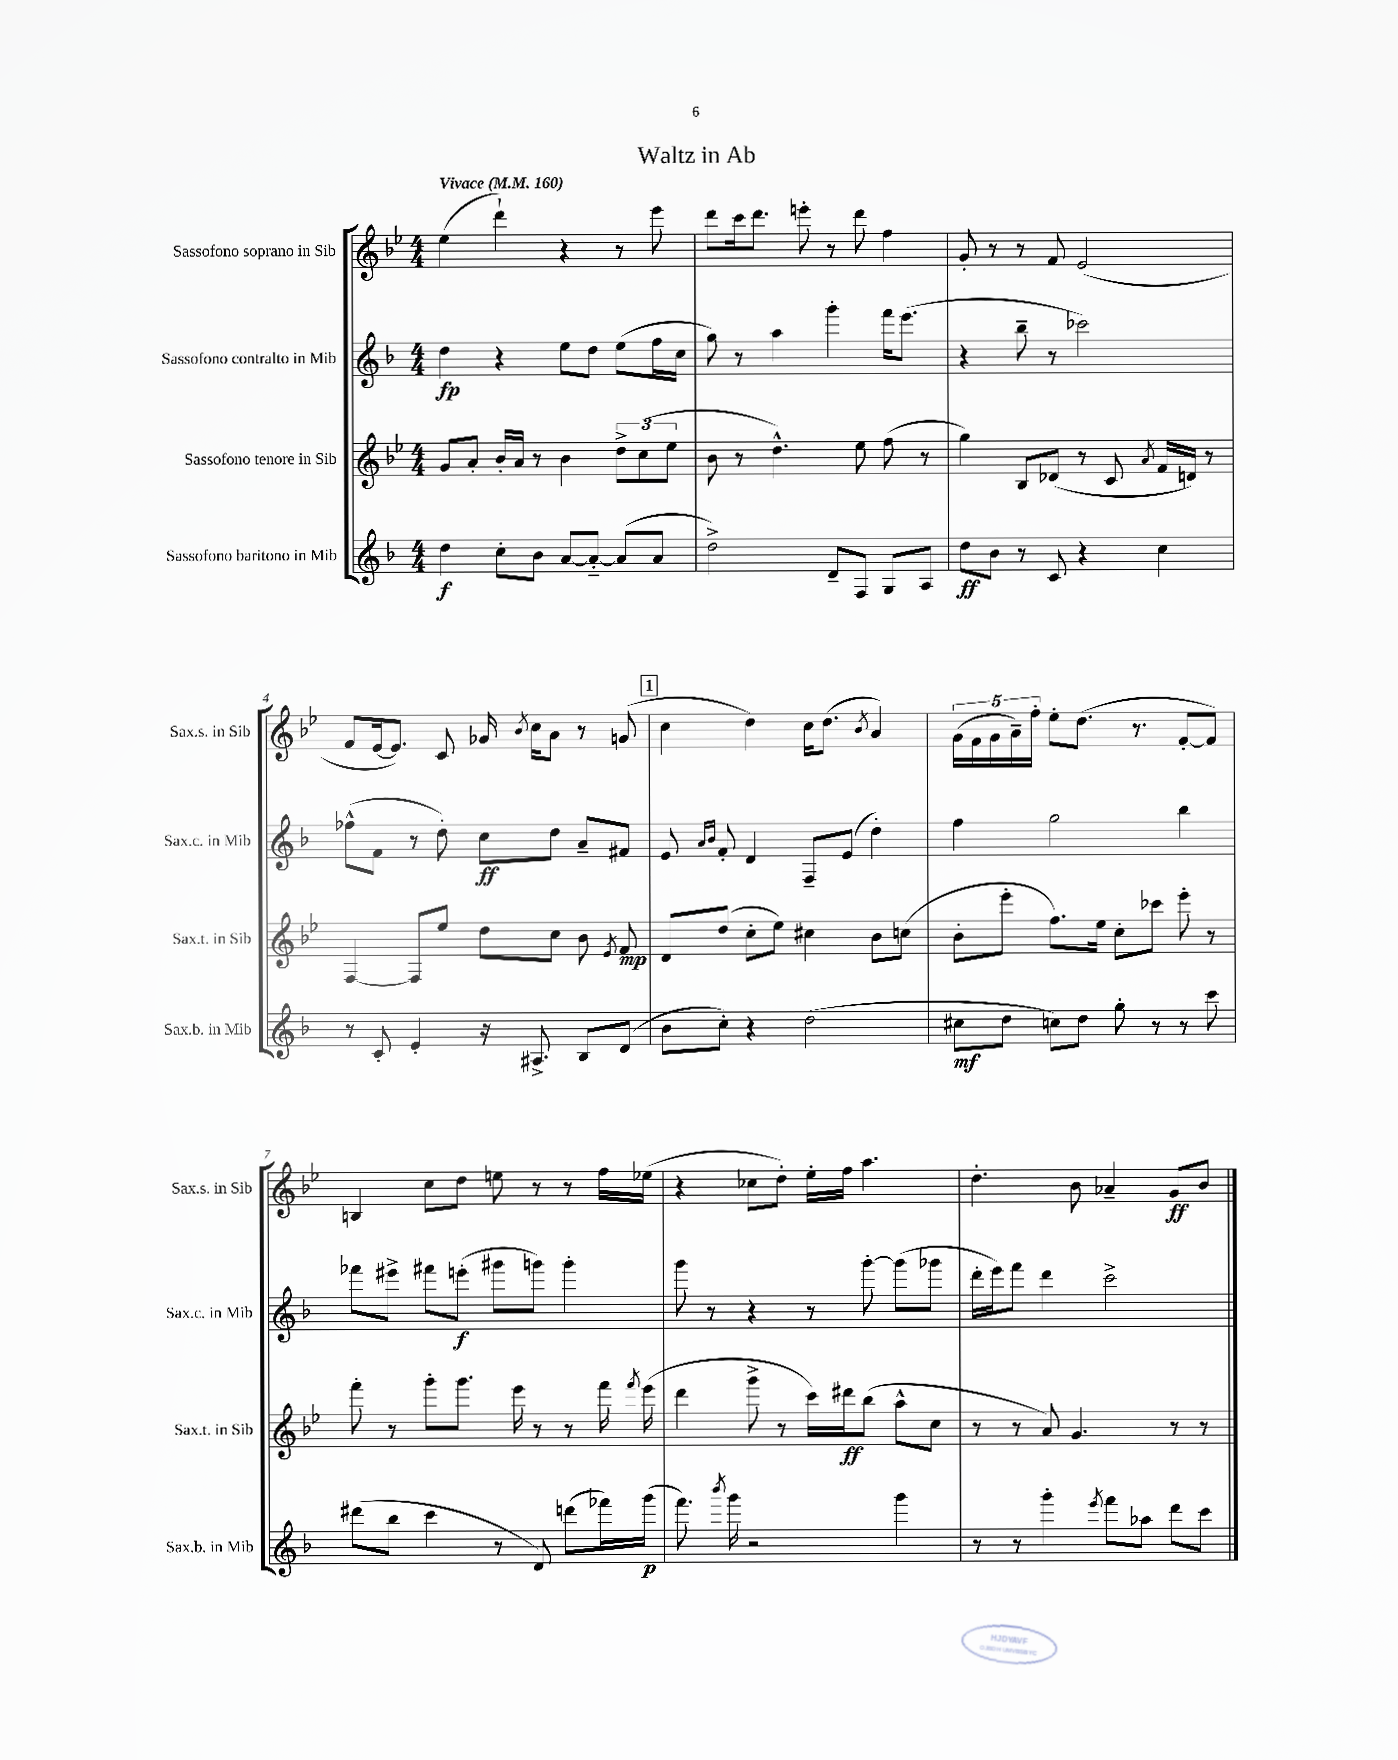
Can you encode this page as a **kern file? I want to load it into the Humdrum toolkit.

**kern	**kern	**kern	**kern
*staff4	*staff3	*staff2	*staff1
*clefG2	*clefG2	*clefG2	*clefG2
*k[b-]	*k[b-e-]	*k[b-]	*k[b-e-]
*M4/4	*M4/4	*M4/4	*M4/4
*MM160	*MM160	*MM160	*MM160
4dd	8g	4dd	(4ee-
.	8a'	.	.
8cc'	16b-'	4r	4ddd`)
.	16a	.	.
8b-	8r	.	.
[8a	4b-	8ee	4r
8a'~_	.	8dd	.
(8a]	12dd^	(8ee	8r
.	(12cc	.	.
8a	.	16ff	8eee-
.	12ee-	.	.
.	.	16cc	.
=	=	=	=
2dd^)	8b-	8gg)	8ddd
.	8r	8r	16ccc
.	.	.	8.ddd
.	4.dd^^)	4aa	.
.	.	.	8eee'
8d~	.	4ggg'	8r
8F	8ee-	.	8ddd
8G	(8ff	16fff	4ff
.	.	(8.eee	.
8A	8r	.	.
=	=	=	=
8dd	4gg)	4r	8g'
8b-	.	.	8r
8r	8B-	8bb-~	8r
8c	(8d-	8r	8f
4r	8r	2ccc-)	(2e-
.	8c	.	.
.	8qa	.	.
4cc	16f	.	.
.	16d)	.	.
.	8r	.	.
=	=	=	=
8r	[4F	(8ff-^^	8f
8c'	.	8f	[16e-
.	.	.	8.e-])
4e'	8F]	8r	.
.	8ee-	8dd')	8c
16r	8dd	8cc	16g-
.	.	.	8qb-
8.A#^	.	.	16cc
.	8cc	8dd	8a
8B-	8b-	8a~	8r
.	8qe-	.	.
(8d	8f	8f#	(8g
=	=	=	=
8b-	8d	8e	4cc
.	.	16qqa	.
.	.	16qqb-	.
8cc')	(8dd	8f'	.
4r	8cc'	4d	4dd)
.	8ee-)	.	.
(2dd	4cc#	8F~	16cc
.	.	.	(8.dd
.	.	(8e	.
.	.	.	8qb-
.	8b-	4dd')	4a)
.	(8cc	.	.
=	=	=	=
8cc#	8b-'	4ff	(20g
.	.	.	20f
.	.	.	20g
8dd	8eee-'	.	.
.	.	.	20a~)
.	.	.	20ff'
8cc)	8.ff)	2gg	8ee-'
8dd	.	.	(8.dd
.	16ee-	.	.
8gg'	8cc'	.	.
.	.	.	8.r
8r	8ccc-	.	.
8r	8eee-'	4bb-	[8f'
8ccc	8r	.	8f])
=	=	=	=
(8ddd#	8fff'	8fff-	4B
8bb-	8r	8eee#^	.
4ccc	8ggg'	8fff#	8cc
.	8.ggg	(8eee'	8dd
8r	.	8ggg#	8ee
.	16eee-	.	.
8d)	8r	8ggg)	8r
(8ddd	8r	4ggg'	8r
16fff-)	16fff	.	16ff
.	8qfff	.	.
(16ggg	(16eee-	.	(16ee-
=	=	=	=
8.fff)	4ddd	8ggg	4r
.	.	8r	.
8qbbb-	.	.	.
16ggg	.	.	.
2r	8ggg^	4r	8cc-
.	8r	.	8dd')
.	16ccc)	8r	16ee-'
.	16ddd#	.	16ff
.	(8bb-	[8ggg'	4.aa
4ggg	8aa^^	(8ggg]	.
.	8cc	8ggg-	.
=	=	=	=
8r	8r	16ddd'	4.dd'
.	.	16eee)	.
8r	8r	8fff	.
4ggg'	8a)	4ddd	.
.	4.g	.	8b-
8qeee	.	.	.
8fff	.	2ccc^	4a-~
8aa-	.	.	.
8ddd	8r	.	8g
8ccc	8r	.	8b-
==	==	==	==
*-	*-	*-	*-
